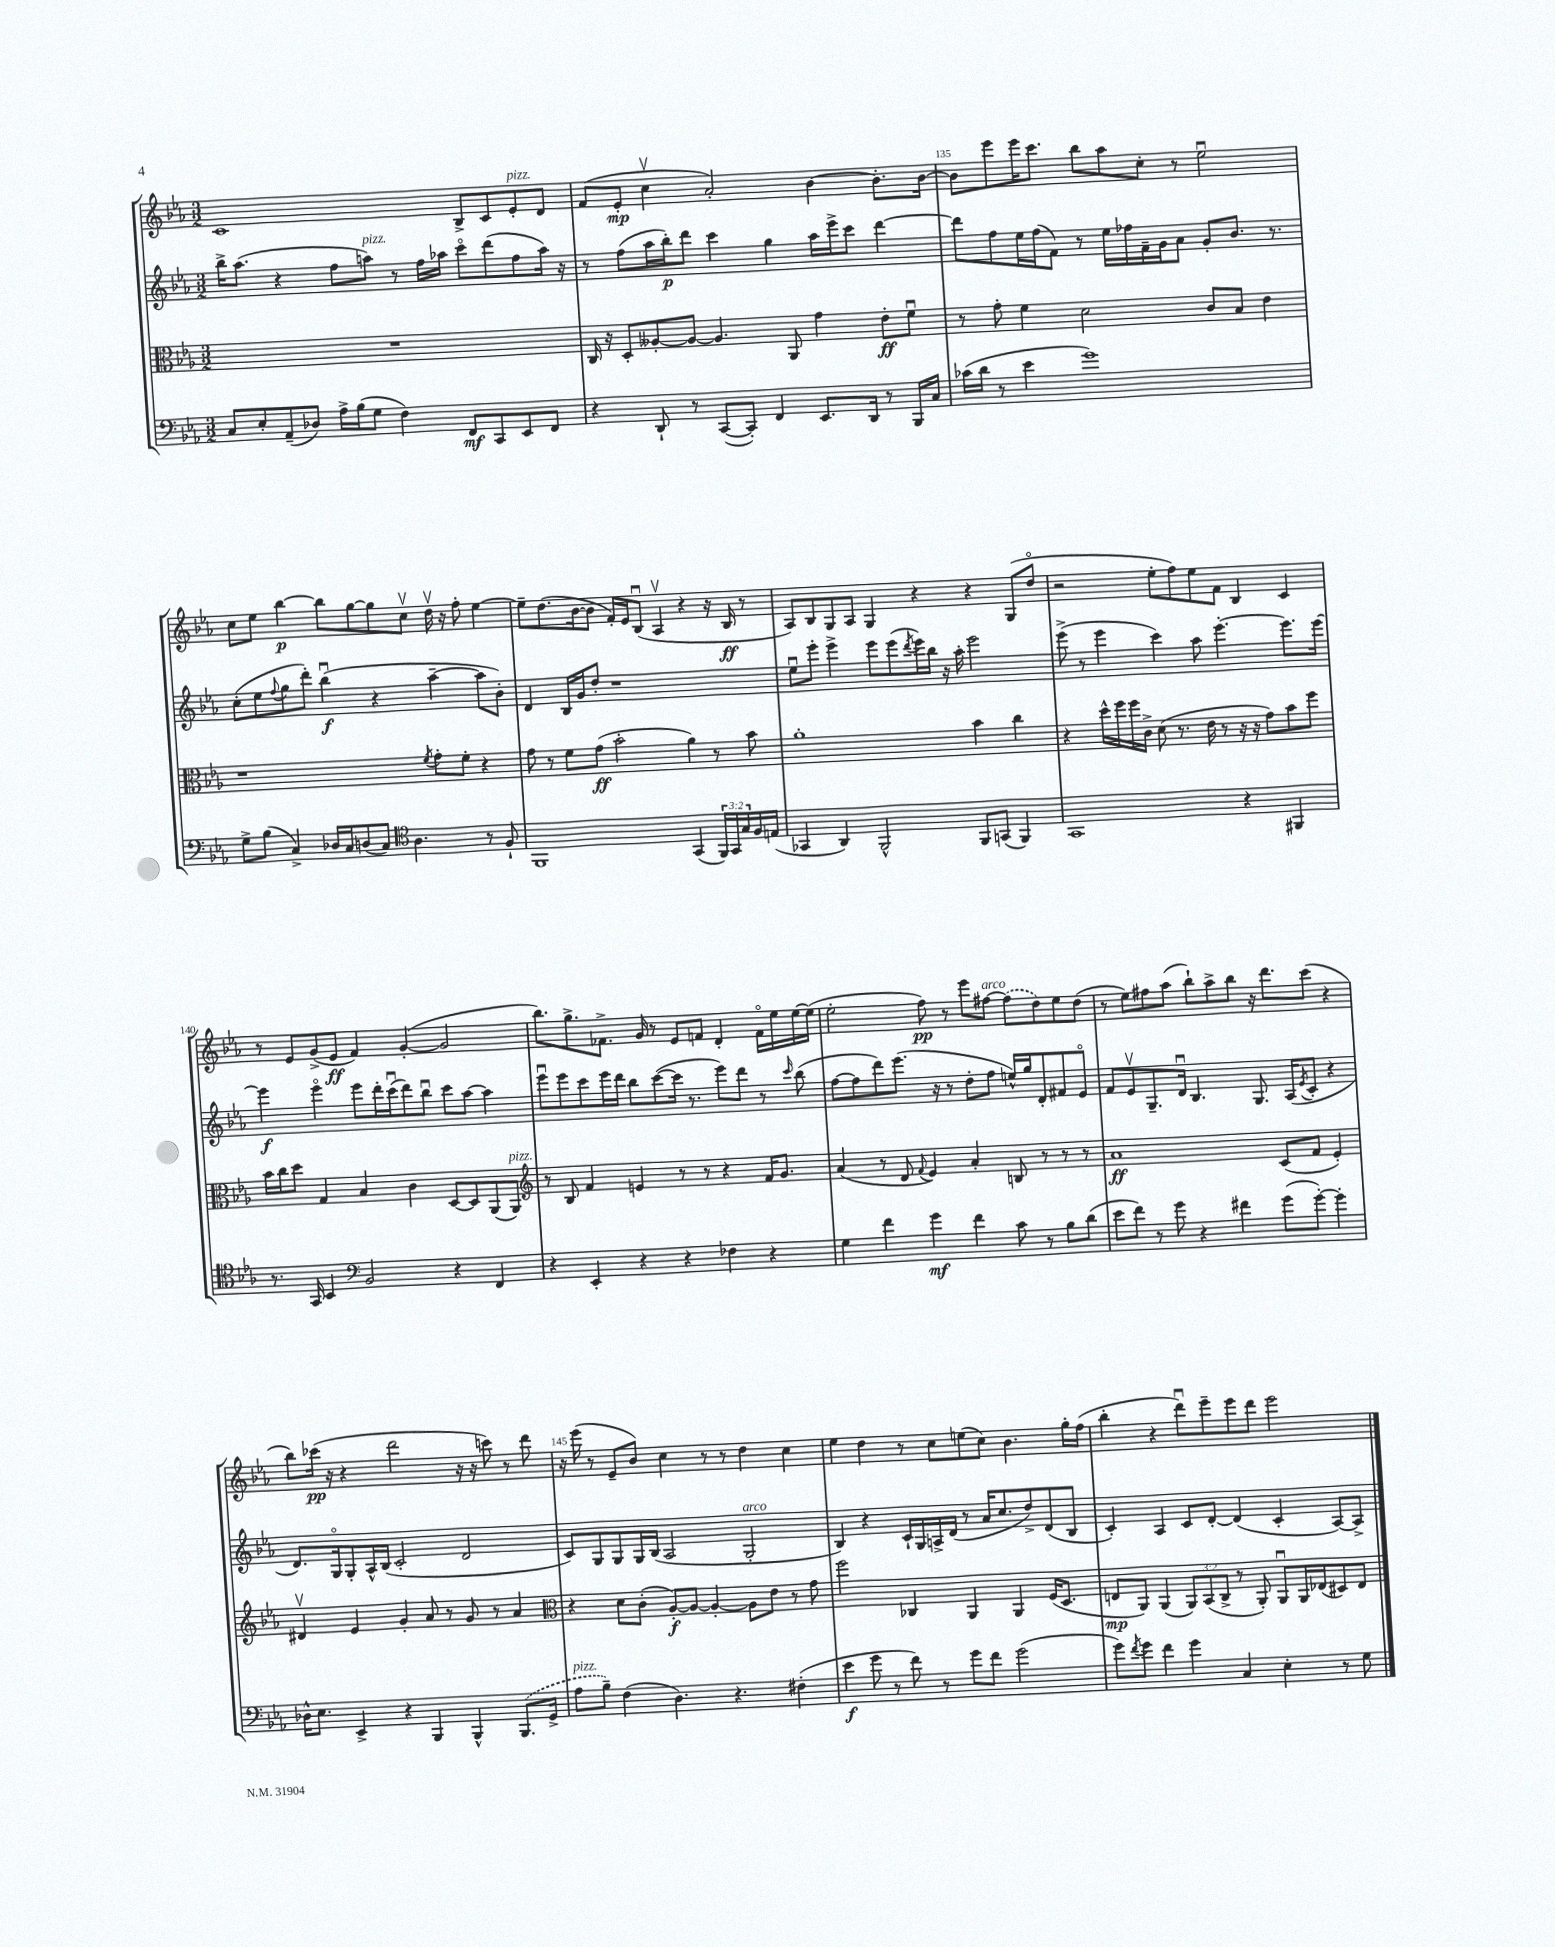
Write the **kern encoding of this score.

**kern	**dynam	**kern	**dynam	**kern	**dynam	**kern	**dynam
*part4	*part4	*part3	*part3	*part2	*part2	*part1	*part1
*staff4	*staff4	*staff3	*staff3	*staff2	*staff2	*staff1	*staff1
*clefF4	*	*clefC3	*	*clefG2	*	*clefG2	*
*k[b-e-a-]	*	*k[b-e-a-]	*	*k[b-e-a-]	*	*k[b-e-a-]	*
*M3/2	*	*M3/2	*	*M3/2	*	*M3/2	*
=133	=133	=133	=133	=133	=133	=133	=133
8C/L	.	1.r	.	16bb-^\KL	.	1c	.
.	.	.	.	(8.aa-\J	.	.	.
8E-'/	.	.	.	.	.	.	.
(8AA-~/	.	.	.	4r	.	.	.
8D-X/J)	.	.	.	.	.	.	.
16A-^\LL	.	.	.	8ff\L	.	.	.
(16B-\J	.	.	.	.	.	.	.
!	!	!	!	!LO:TX:a:i:t=pizz.	!	!	!
8G\J	.	.	.	8aan\J)	.	.	.
4F\)	.	.	.	8r	.	.	.
.	.	.	.	16ff\LL	.	.	.
.	.	.	.	16aa-X\JJ	.	.	.
8FF/L	mf	.	.	8ccc\L	.	8B-^/L	.
8CC/	.	.	.	(8ddd\	.	8c/	.
!	!	!	!	!	!	!LO:TX:a:i:t=pizz.	!
8EE-/	.	.	.	8ff\	.	8e-'/	.
8FF/J	.	.	.	16aa-\Jk)	.	8d/J	.
.	.	.	.	16r	.	.	.
=134	=134	=134	=134	=134	=134	=134	=134
4r	.	16C/	.	8r	.	(8f/L	.
.	.	16r	.	.	.	.	.
.	.	8D'/L	.	(8ff\L	.	8e-'/J	mp
8DD`/	.	[8A--X'/	.	16aa-\L	.	4ccv\	.
.	.	.	.	16bb-'\J)	p	.	.
8r	.	8A--/J_	.	8ddd\J	.	.	.
([8CC/L	.	4.A--/]	.	4ccc\	.	2a-'/)	.
8CC'/J])	.	.	.	.	.	.	.
4FF/	.	.	.	4gg\	.	.	.
.	.	8AA-/	.	.	.	.	.
8.EE-/L	.	4g\	.	16aa-\LL	.	[4b-\	.
.	.	.	.	16eee-^\J	.	.	.
.	.	.	.	8ccc\J	.	.	.
16DD/Jk	.	.	.	.	.	.	.
8r	.	8e-'\L	ff	[4ddd\	.	8.b-'\L]	.
16BBB-/LL	.	8fu\J	.	.	.	.	.
16C/JJ	.	.	.	.	.	[16b-\Jk	.
=135	=135	=135	=135	=135	=135	=135	=135
(16c-X\LL	.	8r	.	8ddd\L]	.	8b-\L]	.
16d\JJ	.	.	.	.	.	.	.
8r	.	8g'\	.	8ff\	.	8eee-\	.
4e-\	.	4f\	.	16ee-\L	.	16eee-\K	.
.	.	.	.	(16ff\J	.	8.ccc\J	.
.	.	.	.	8f\J)	.	.	.
1g)	.	2d\	.	8r	.	8bb-\L	.
.	.	.	.	16ee-\LL	.	8aa-\	.
.	.	.	.	16ff-X\	.	.	.
.	.	.	.	16f~\	.	8cc'\J	.
.	.	.	.	16g\J	.	.	.
.	.	.	.	8a-\J	.	8r	.
.	.	8c/L	.	8g'/L	.	2ee-u\	.
.	.	8B-/J	.	8.b-/J	.	.	.
.	.	4e-\	.	.	.	.	.
.	.	.	.	8.r	.	.	.
!!LO:LB:g=z
=136	=136	=136	=136	=136	=136	=136	=136
8G^\L	.	1r	.	(8cc'\L	.	8cc\L	.
(8B-\J	.	.	.	8ee-\	.	8ee-\J	.
.	.	.	.	8qqff/	.	.	.
4C^/)	.	.	.	8gg\	.	[4bb-\	p
.	.	.	.	8ddd'\J)	.	.	.
16D-X/LL	.	.	.	(4bb-u\	f	8bb-\L]	.
16C/J	.	.	.	.	.	.	.
(8Dn/	.	.	.	.	.	[8gg\	.
8C/J)	.	.	.	4r	.	8gg\]	.
*clefC4	*	*	*	*	*	*	*
4.A-\	.	.	.	.	.	8ccv\J	.
.	.	8qf/	.	.	.	.	.
.	.	8g'\L	.	[4aa-~\	.	16ddv\	.
.	.	.	.	.	.	16r	.
.	.	8f'\J	.	.	.	8ff'\	.
8r	.	4r	.	8aa-\L]	.	[4ee-\	.
8F`/	.	.	.	8b-'\J)	.	.	.
=137	=137	=137	=137	=137	=137	=137	=137
1FF	.	8g\	.	4d/	.	8ee-~\L]	.
.	.	8r	.	.	.	(8.dd\	.
.	.	8f\L	.	16B-/LL	.	.	.
.	.	.	.	16g/J	.	[16b-\k	.
.	.	(8g\J	ff	8dd'/J	.	8b-\J]	.
.	.	2b-'\	.	1r	.	16f'/LL)	.
.	.	.	.	.	.	16e-/J	.
.	.	.	.	.	.	(8B-u/J	.
.	.	.	.	.	.	4A-v/	.
(4GG/	.	4a-\)	.	.	.	4r	.
24FF/LL)	.	8r	.	.	.	16r	.
24GG/	.	.	.	.	.	.	.
.	.	.	.	.	.	16B-/	ff
24G/	.	.	.	.	.	.	.
16F/	.	8b-\	.	.	.	8r	.
(16En/JJ	.	.	.	.	.	.	.
=138	=138	=138	=138	=138	=138	=138	=138
4GG-X/	.	1a-'	.	8ee-u\L	.	8A-/L)	.
.	.	.	.	8eee-'\J	.	8B-/	.
4AA-/)	.	.	.	4eee-^\	.	8G/	.
.	.	.	.	.	.	8A-/J	.
2FF^^/	.	.	.	8eee-\L	.	4G/	.
.	.	.	.	(8eee-\	.	.	.
.	.	.	.	8qddd/	.	.	.
.	.	.	.	16eee-\L)	.	4r	.
.	.	.	.	16bb-\JJ	.	.	.
.	.	.	.	16r	.	.	.
.	.	.	.	16aa-'\	.	.	.
8FF/L	.	4b-\	.	2eee-\	.	4r	.
(8GGn/J	.	.	.	.	.	.	.
4FF/)	.	4cc\	.	.	.	(8G/L	.
.	.	.	.	.	.	8dd/J	.
=139	=139	=139	=139	=139	=139	=139	=139
1GG	.	4r	.	(8eee-^\	.	2r	.
.	.	.	.	8r	.	.	.
.	.	16dd^^\LL	.	4eee-\	.	.	.
.	.	16ff\	.	.	.	.	.
.	.	16ff\	.	.	.	.	.
.	.	16c^\JJ	.	.	.	.	.
.	.	(8d\	.	4ccc\)	.	8ee-'\L	.
.	.	8.r	.	.	.	8ff\)	.
.	.	.	.	8aa-\	.	8ee-\	.
.	.	16e-\	.	.	.	.	.
.	.	8r	.	[4.eee-'\	.	8f\J	.
4r	.	16r	.	.	.	4B-/	.
.	.	16r	.	.	.	.	.
.	.	8g\L)	.	.	.	.	.
4FF#X/	.	8b-\	.	8.eee-\L]	.	4c/	.
.	.	8ff\J	.	.	.	.	.
.	.	.	.	[16eee-\Jk	.	.	.
!!LO:LB:g=z
=140	=140	=140	=140	=140	=140	=140	=140
8.r	.	16b-\LL	.	4eee-\]	f	8r	.
.	.	16cc\J	.	.	.	.	.
.	.	8dd\J	.	.	.	8e-/L	.
16GG/	.	.	.	.	.	.	.
4BB-/	.	4G/	.	4eee-\	.	(8g^/	.
.	.	.	.	.	.	8e-/J	ff
*clefF4	*	*	*	*	*	*	*
2BB-/	.	4B-/	.	8eee-\L	.	4f/)	.
.	.	.	.	16ddd'\L	.	.	.
.	.	.	.	(16cccu\J	.	.	.
.	.	4c\	.	8ddd\)	.	([4g'/	.
.	.	.	.	8bb-u\J	.	.	.
4r	.	[8D/L	.	8ccc\L	.	2g/]	.
.	.	8D/]	.	[8aa-\J	.	.	.
4FF/	.	(8AA-/	.	4aa-\]	.	.	.
!	!	!LO:TX:a:i:t=pizz.	!	!	!	!	!
.	.	8AA-/J)	.	.	.	.	.
=141	=141	=141	=141	=141	=141	=141	=141
*	*	*clefG2	*	*	*	*	*
4r	.	8r	.	8eee-u\L	.	8.bb-\L)	.
.	.	8B-/	.	8eee-\	.	.	.
.	.	.	.	.	.	8.gg^\	.
4EE-'/	.	4f/	.	8ccc\	.	.	.
.	.	.	.	16eee-\L	.	8.f-X^\J	.
.	.	.	.	16ddd\JJ	.	.	.
4r	.	4en/	.	8bb-\L	.	.	.
.	.	.	.	.	.	16g/	.
.	.	.	.	([8ccc\	.	8r	.
4r	.	8r	.	16ccc\Jk]	.	8e-/L	.
.	.	.	.	8.r	.	.	.
.	.	8r	.	.	.	8fn/J	.
4F-X\	.	4r	.	8eee-\L)	.	4d'/	.
.	.	.	.	8ddd\J	.	.	.
4r	.	16f/KL	.	8r	.	16f\LL	.
.	.	8.g/J	.	.	.	16ee-\	.
.	.	.	.	16qqccc/	.	.	.
.	.	.	.	(8bb-\	.	[16ee-\	.
.	.	.	.	.	.	(16ee-\JJ]	.
=142	=142	=142	=142	=142	=142	=142	=142
4G\	.	(4a-/	.	[8ff\L	.	2ee-'\	.
.	.	.	.	8ff\]	.	.	.
4f\	.	8r	.	8ddd\)	.	.	.
.	.	8d/	.	(8.eee-\J	.	.	.
.	.	8qqf/	.	.	.	.	.
4g\	mf	4e-/)	.	.	.	8ff\)	pp
.	.	.	.	16r	.	.	.
.	.	.	.	8r	.	8r	.
4f\	.	4a-'/	.	8dd'\L	.	8eee-\L	.
!	!	!	!	!	!	!LO:TX:a:i:t=arco	!
.	.	.	.	8ff\J	.	[8ff#X\J	.
8c\	.	8Bn/	.	16een^^/LL)	.	(8ff#\L]	.
.	.	.	.	16gg/J	.	.	.
8r	.	8r	.	8d'/	.	8dd\)	.
8B-\L	.	8r	.	8f#X/	.	8ee-\	.
(8d\J	.	8r	.	8e-/J	.	(8dd\J	.
=143	=143	=143	=143	=143	=143	=143	=143
8e-\L	.	1a-	ff	8f/L	.	8r	.
8f\J)	.	.	.	8e-v/	.	8ee-\L)	.
8r	.	.	.	8.G~/	.	8ff#X\	.
8g\	.	.	.	.	.	(8aa-\J	.
.	.	.	.	16du/Jk	.	.	.
4r	.	.	.	4.B-/	.	8bb-`\L)	.
.	.	.	.	.	.	8aa-^\	.
4f#X\	.	.	.	.	.	8bb-\J	.
.	.	.	.	8.G/	.	16r	.
.	.	.	.	.	.	8.ddd\L	.
(8g\L	.	(8c/L	.	.	.	.	.
.	.	.	.	(16A-/KL	.	.	.
.	.	.	.	8qe-/	.	.	.
[8g'\J)	.	8f/J	.	8c'/J	.	(8ccc\J	.
4g'\]	.	4e-'/)	.	4r	.	4r	.
!!LO:LB:g=z
=144	=144	=144	=144	=144	=144	=144	=144
16D-X^^\KL	.	4d#Xv/	.	8.d/L)	.	8bb-\L)	.
8.E-\J	.	.	.	.	.	.	.
.	.	.	.	.	.	(16ccc-X\Jk	pp
.	.	.	.	16G/k	.	16r	.
4EE-^/	.	4e-/	.	8G'/	.	4r	.
.	.	.	.	16A-^^/L	.	.	.
.	.	.	.	(16B-/JJ	.	.	.
4r	.	4g'/	.	2c'/	.	2ddd\	.
4BBB-/	.	8a-/	.	.	.	.	.
.	.	8r	.	.	.	.	.
4BBB-^^/	.	8g/	.	2d/	.	16r	.
.	.	.	.	.	.	16r	.
.	.	8r	.	.	.	8cccn\)	.
(8.BBB-/L	.	4a-/	.	.	.	8r	.
.	.	.	.	.	.	8ddd\	.
16GG^/Jk	.	.	.	.	.	.	.
=145	=145	=145	=145	=145	=145	=145	=145
*	*	*clefC3	*	*	*	*	*
!LO:TX:a:i:t=pizz.	!	!	!	!	!	!	!
8A-\L	.	4r	.	8c/L)	.	16r	.
.	.	.	.	.	.	(16eee-\	.
8B-~\J)	.	.	.	8G/	.	8r	.
(4F\	.	8d\L	.	8G/	.	8e-~/L	.
.	.	(8c'\J	.	16G/L	.	8b-/J)	.
.	.	.	.	(16B-/JJ	.	.	.
4.D\)	.	[8A-'/L)	f	2A-/	.	4cc\	.
.	.	8A-/J_	.	.	.	.	.
.	.	4A-'/_	.	.	.	8r	.
4.r	.	.	.	.	.	8r	.
!	!	!	!	!LO:TX:a:i:t=arco	!	!	!
.	.	8A-\L]	.	2G'/	.	4dd\	.
.	.	8e-\J	.	.	.	.	.
(4F#X'\	.	8r	.	.	.	4cc\	.
.	.	8g\	.	.	.	.	.
=146	=146	=146	=146	=146	=146	=146	=146
4e-\	f	2ff\	.	4B-/)	.	4ee-\	.
8g\	.	.	.	4r	.	4dd\	.
8r	.	.	.	.	.	.	.
8f\)	.	4C-X/	.	16c`/LL	.	8r	.
.	.	.	.	16G/	.	.	.
8r	.	.	.	16An^/	.	8cc\L	.
.	.	.	.	(16d/JJ	.	.	.
8g\L	.	4AA-/	.	8r	.	(8een\	.
8f\J	.	.	.	16a-/KL	.	8cc\J)	.
.	.	.	.	8.cc/	.	.	.
(2g\	.	4AA-/	.	.	.	4.b-\	.
.	.	.	.	8dd^/)	.	.	.
.	.	(16F/KL	.	(8d/	.	.	.
.	.	8.D/J	.	.	.	.	.
.	.	.	.	8B-/J	.	16gg'\LL	.
.	.	.	.	.	.	(16ff\JJ	.
=147	=147	=147	=147	=147	=147	=147	=147
8g\L)	.	8En/L	mp	4c'/)	.	4bb-'\	.
8qf/	.	.	.	.	.	.	.
8g\J	.	8AA-/J)	.	.	.	.	.
4f\	.	(4AA-/	.	4A-/	.	4r	.
4g\	.	12AA-/L)	.	8c/L	.	8dddu\L)	.
.	.	(12BB-/	.	.	.	.	.
.	.	.	.	[8d'/J	.	8eee-~\	.
.	.	12C^/J	.	.	.	.	.
4C/	.	8r	.	(4d/]	.	8eee-\	.
.	.	8AA-'/)	.	.	.	8ddd\J	.
4E-'\	.	8AA-u/L	.	4c'/	.	2eee-\	.
.	.	16AA-/L	.	.	.	.	.
.	.	(16E-X/J	.	.	.	.	.
8r	.	8D#X/)	.	[8A-/L)	.	.	.
8G\	.	8E-/J	.	8A-^/J]	.	.	.
==	==	==	==	==	==	==	==
*-	*-	*-	*-	*-	*-	*-	*-
